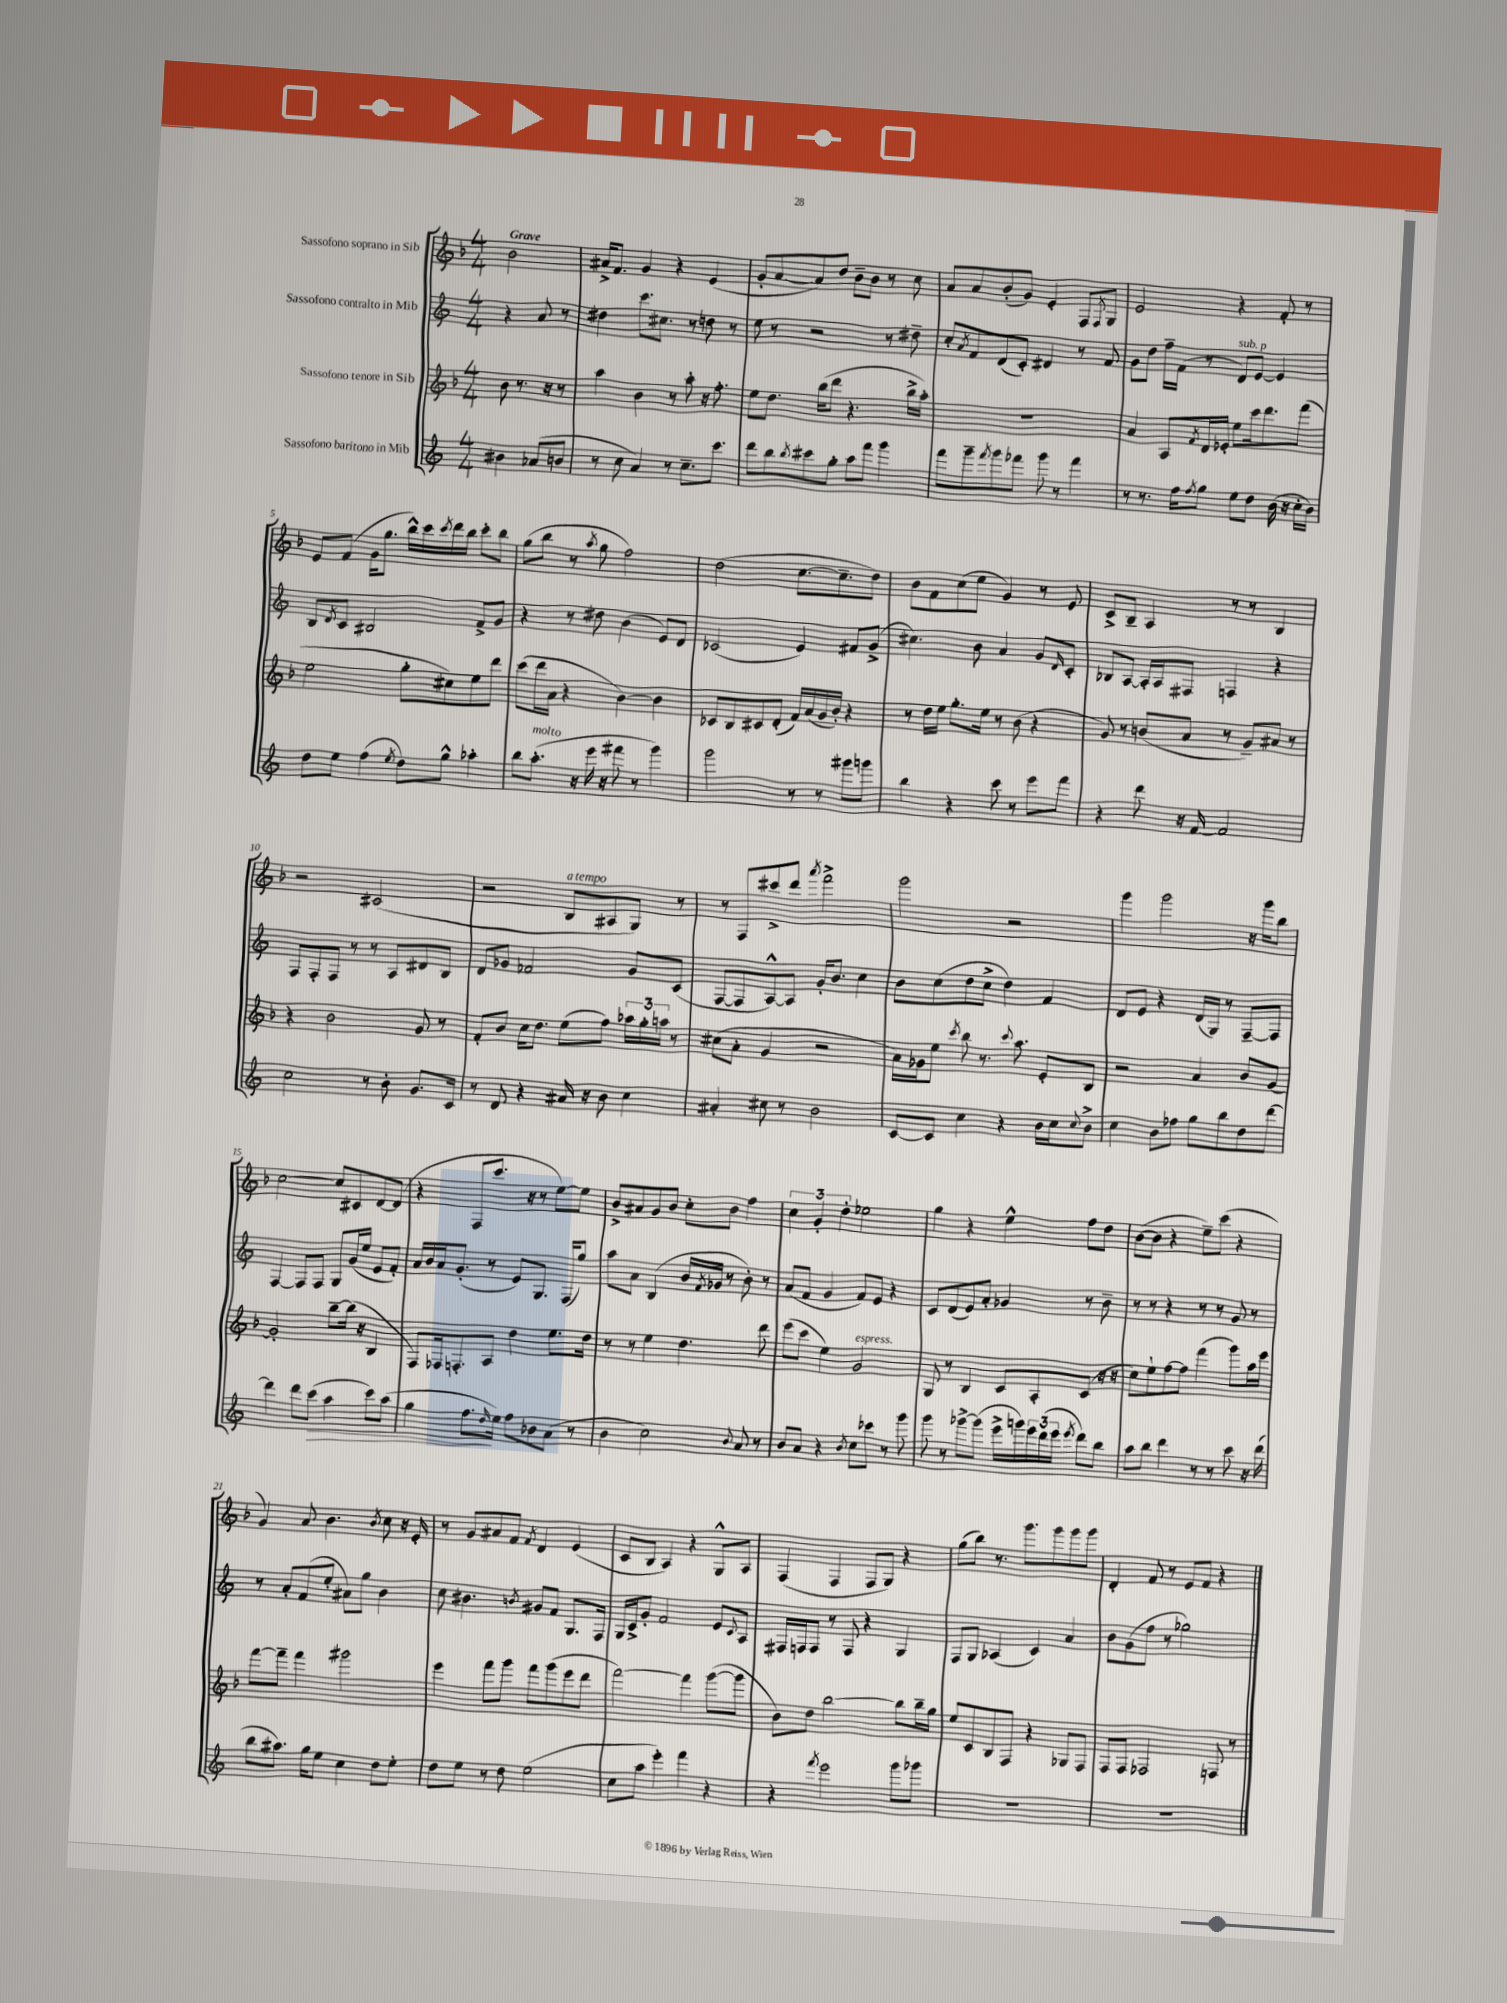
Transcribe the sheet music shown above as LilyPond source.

<<
\new StaffGroup <<
\new Staff = "s0" \with { instrumentName = "Sassofono soprano in Sib" } {
    \clef treble \key f \major \numericTimeSignature \time 4/4 \partial 2 \tempo "Grave"
    bes'2 |
    ais'16-> f'8. g'4 r4 e'4( |
    g'8-. a'8~ a'8) d''8 bes'8-- bes'8 r8 c''8 |
    a'8 a'8 bes'8-.( g'8) e'4-. f8 \acciaccatura { f8 } g8 |
    e'2 r4 f'8-. r8 |
    e'8 f'8( g'16 g''8. bes''16-^) c'''16 \acciaccatura { c'''8 } d'''16 bes''16 c'''8-. bes''8 |
    g''8( bes''8 r8 \acciaccatura { a''8 } g''8 f''2) |
    d''2( c''8.~ c''8.-- d''8) |
    bes'8 f'8 c''8( e''8 g'4) r8 e'8 |
    c'8-> bes8-- a4 r8 r8 bes4 |
    r2 cis'2( |
    r2 bes8^\markup { \italic "a tempo" } ais8 g8) r8 |
    r8 f8 cis'''8-> d'''8 \acciaccatura { a'''8 } f'''2-> |
    g'''2 r2 |
    g'''4 g'''2 r16 g'''16 bes''8 |
    c''2~ c''8 cis'8 d'8~ d'8( |
    r4 f8 c'''8. r16 r8 e''8~) e''8 |
    bes'8-> ais'8 g'8 bes'8 c''8-. bes'8 f''4 |
    \tuplet 3/2 { c''4 g'4-. d''4-. } ees''2 |
    g''4 r4 e''4-^ f''8 d''8 |
    bes'8~( bes'8 r4 e''8--) c'''8( r4 |
    g'4) a'8 bes'4. \acciaccatura { bes'8 } c''8 r16 e'16-. |
    r8 g'8 ais'8 f'8 \acciaccatura { f'8 } d'4 e'4( |
    c'8 bes8 a4) r4 g8-^ a8 |
    f4( f4 f8 g8) r4 |
    g''8( bes''8) r8. g'''8. g'''8 g'''8 g'''8 |
    d'4-. f'8 r8 e'8 f'8 r4 \bar "|." |
}
\new Staff = "s1" \with { instrumentName = "Sassofono contralto in Mib" } {
    \clef treble \key c \major \numericTimeSignature \time 4/4 \partial 2
    r4 a'8 r8 |
    dis''4 c'''8. cis''8. r8 d''8 r8 |
    e''8 r8 r2 r8 dis''8-- |
    c''8-. \acciaccatura { a'8 } f'8 d'8( c'8-.) dis'4 r8 f'8 |
    g'8 d''8 f''16-- f'16( r8 d'8^\markup { \italic "sub. p" }) e'8~ e'4 |
    b8 \acciaccatura { d'8 } c'8 bis2 f'8-> g'8 |
    r4 r8 dis''8 b'4( e'8) d'8 |
    ces'2( e'4) fis'8 g'8->( |
    cis''4.) b'8 a'4 g'8 \grace { d'16 } c'8-. |
    bes8 a8~ a16-. a16 fis8 f4 r4 |
    f8 f8-. f8 r8 r8 a8 dis'8 b8 |
    d'8 ges'8 fes'2 ges'8 c'8( |
    f8~ f8 a8~-^) a8 g'16-. b'8. c''4 |
    b'8 c''8( d''8 c''8-> d''4) f'4 |
    d'8 e'8 r4 d'16( g16) r8 f8~-- f8 |
    f4~ f8 f8 g8 g'16( e''16 e'8 f'8-.) |
    a'16 b'16 a'16 g'8.-.( r8 e'8) g8. f16( g''8) |
    a''8 a'8 b4( b'16 \acciaccatura { f'8 } ges'16 r8 b'8-.) r8 |
    a'8( f'8 g'4 f'8) e'8 r4 |
    c'8 d'8( e'8) a'8-. ges'4 r8 b'8-- |
    r8 r8 r4 r8 r8 g'8 r8 |
    r8 a'8-. f'8( e''8-. ais'8) g''8 b'4 |
    c''8 bis'4. \acciaccatura { b'8 } gis'8 f'8 g8. f16 |
    g16 c'16-> g'8-. f'2 e'8 \appoggiatura { c'8 } a8 |
    fis16 f16 f8 r8 f8 r4 g4 |
    f8 g8 aes4( c'4) a'4 |
    b'8 g'8( f''8 r8 ges''2) \bar "|." |
}
\new Staff = "s2" \with { instrumentName = "Sassofono tenore in Sib" } {
    \clef treble \key f \major \numericTimeSignature \time 4/4 \partial 2
    bes'8 r8. r16 r8 |
    a''4 bes'4 r8 a''8-. r16 f''8.-. |
    e''8 d''8. bes''16( d'''8 r4. bes''16-> a''16-.) |
    R1 |
    a'4 a8 \acciaccatura { f'8 } d'16 ees'16-. e''8 c'''16 d'''8. f'''8( |
    e''2 g''8-. cis''8) e''8 d'''8 |
    c'''8( d'''16 a'16 r4 bes'4~) bes'4 |
    ces'8 bes8 cis'8 d'8-.( f'16) a'16( g'16 bes'16-.) r4 |
    r8 d''16 e''16 g''8.-. e''16 r8 bes'8( r4 |
    g'8) r8 b'8( a'8 r8 g'8--) ais'8 r8 |
    r4 bes'2 g'8 r8 |
    f'8-. bes'8 c''16 d''8. e''8( f''8) \tuplet 3/2 { aes''16 g''16-. a''16 } r8 |
    cis''8( a'8-. g'4 r2 |
    a'16) ges'16 e''8 \acciaccatura { c'''8 } bes''8 r8. \appoggiatura { c'''8 } a''8. e'8-. bes8 |
    r2 a'4 bes'8 g'8~ |
    g'2-. bes''8~-- bes''16( r16 bes4 |
    f8) fes16 f8.-. a8 d''4 e''8. d''16 |
    r8 r8 e''4 d''4. d'''8 |
    e'''8( c'''8 e''4) g'2^\markup { \italic "espress." } |
    g8 r8 bes4 c'8 a8-. c'8( r16 r16 |
    c''8) e''8-! f''8~ f''8 f'''4( g'''8) a''16 e'''16 |
    f'''8~ f'''8-- f'''4 gis'''2 |
    e'''4 f'''8 g'''8 f'''8 g'''8( e'''8 d'''8 |
    f'''2~) f'''4 g'''8~( g'''8 |
    bes'8) d''8 bes''2~ bes''8 bes''16-- g''16 |
    e''8 c'8 bes8 f8 r4 ges8 f8 |
    f8 f8 fes2 f8 r8 \bar "|." |
}
\new Staff = "s3" \with { instrumentName = "Sassofono baritono in Mib" } {
    \clef treble \key c \major \numericTimeSignature \time 4/4 \partial 2
    bis'4 aes'8( b'8 |
    r8 c''8 a'4) r8 c''8.-- c'''8. |
    d'''8 b''8 \acciaccatura { b''8 } cis'''8 g''8-. a''8 f'''8 g'''4 |
    f'''8 g'''8-- \acciaccatura { f'''8 } g'''8 fes'''8 g'''8 r8 fes'''4 |
    r8 r8. f''16 \acciaccatura { f''8 } g''8 e''8 d''8 b'16( r16 c''16-. b'16) |
    d''8 e''8 f''4( \acciaccatura { e''8 } d''8) g''8-^ aes''4-. |
    b''8 a''8.-.^\markup { \italic "molto" }( r16 e'''16 r16 fis'''8 r8 g'''4) |
    g'''2 r8 r8 gis'''8 g'''8 |
    b''4 r4 c'''8 r8 e'''8 f'''8 |
    r4 d'''8 r16 f'16~ f'2 |
    c''2 r8 b'8-. g'8. c'16 |
    r8 d'8 r4 ais'16 r16 b'8 c''4 |
    ais'4-. cis''8 r8 b'2 |
    c'8~ c'8 c''4 r4 b'16 c''16 \appoggiatura { c''8 } b'8-> |
    c''4 b'8 fes''8 g''8 b''8 d''8 d'''8~ |
    d'''4 d'''8 c'''8\>( a''4 c'''8) a''8( |
    g''4 f''8.\! \grace { d''16 } e''16) f''8 bes'8 a'8( r8 |
    b'4 c''2) \appoggiatura { b'8 } a'8 r8 |
    b'8 a'8 r4 \acciaccatura { b'8 } c''8 ces'''8 r8 g'''8 |
    g'''8 r8 ges'''8~-> ges'''8( e'''16-> g'''16) \tuplet 3/2 { e'''16 d'''16( e'''16 } \acciaccatura { e'''8 } d'''8) b''8 |
    a''8 b''8 d'''4 r8 r8 c'''8 r16 d'''16( |
    b''8 ais''8.) g''16 e''8 c''4 d''8 e''8-. |
    d''8 e''8 r8 d''8 e''2( |
    c''8 a''8 e'''4-.) f'''4 r4 |
    r4 \acciaccatura { f'''8 } e'''2 g'''8 ges'''8 |
    R1 |
    R1 \bar "|." |
}
>>
>>
